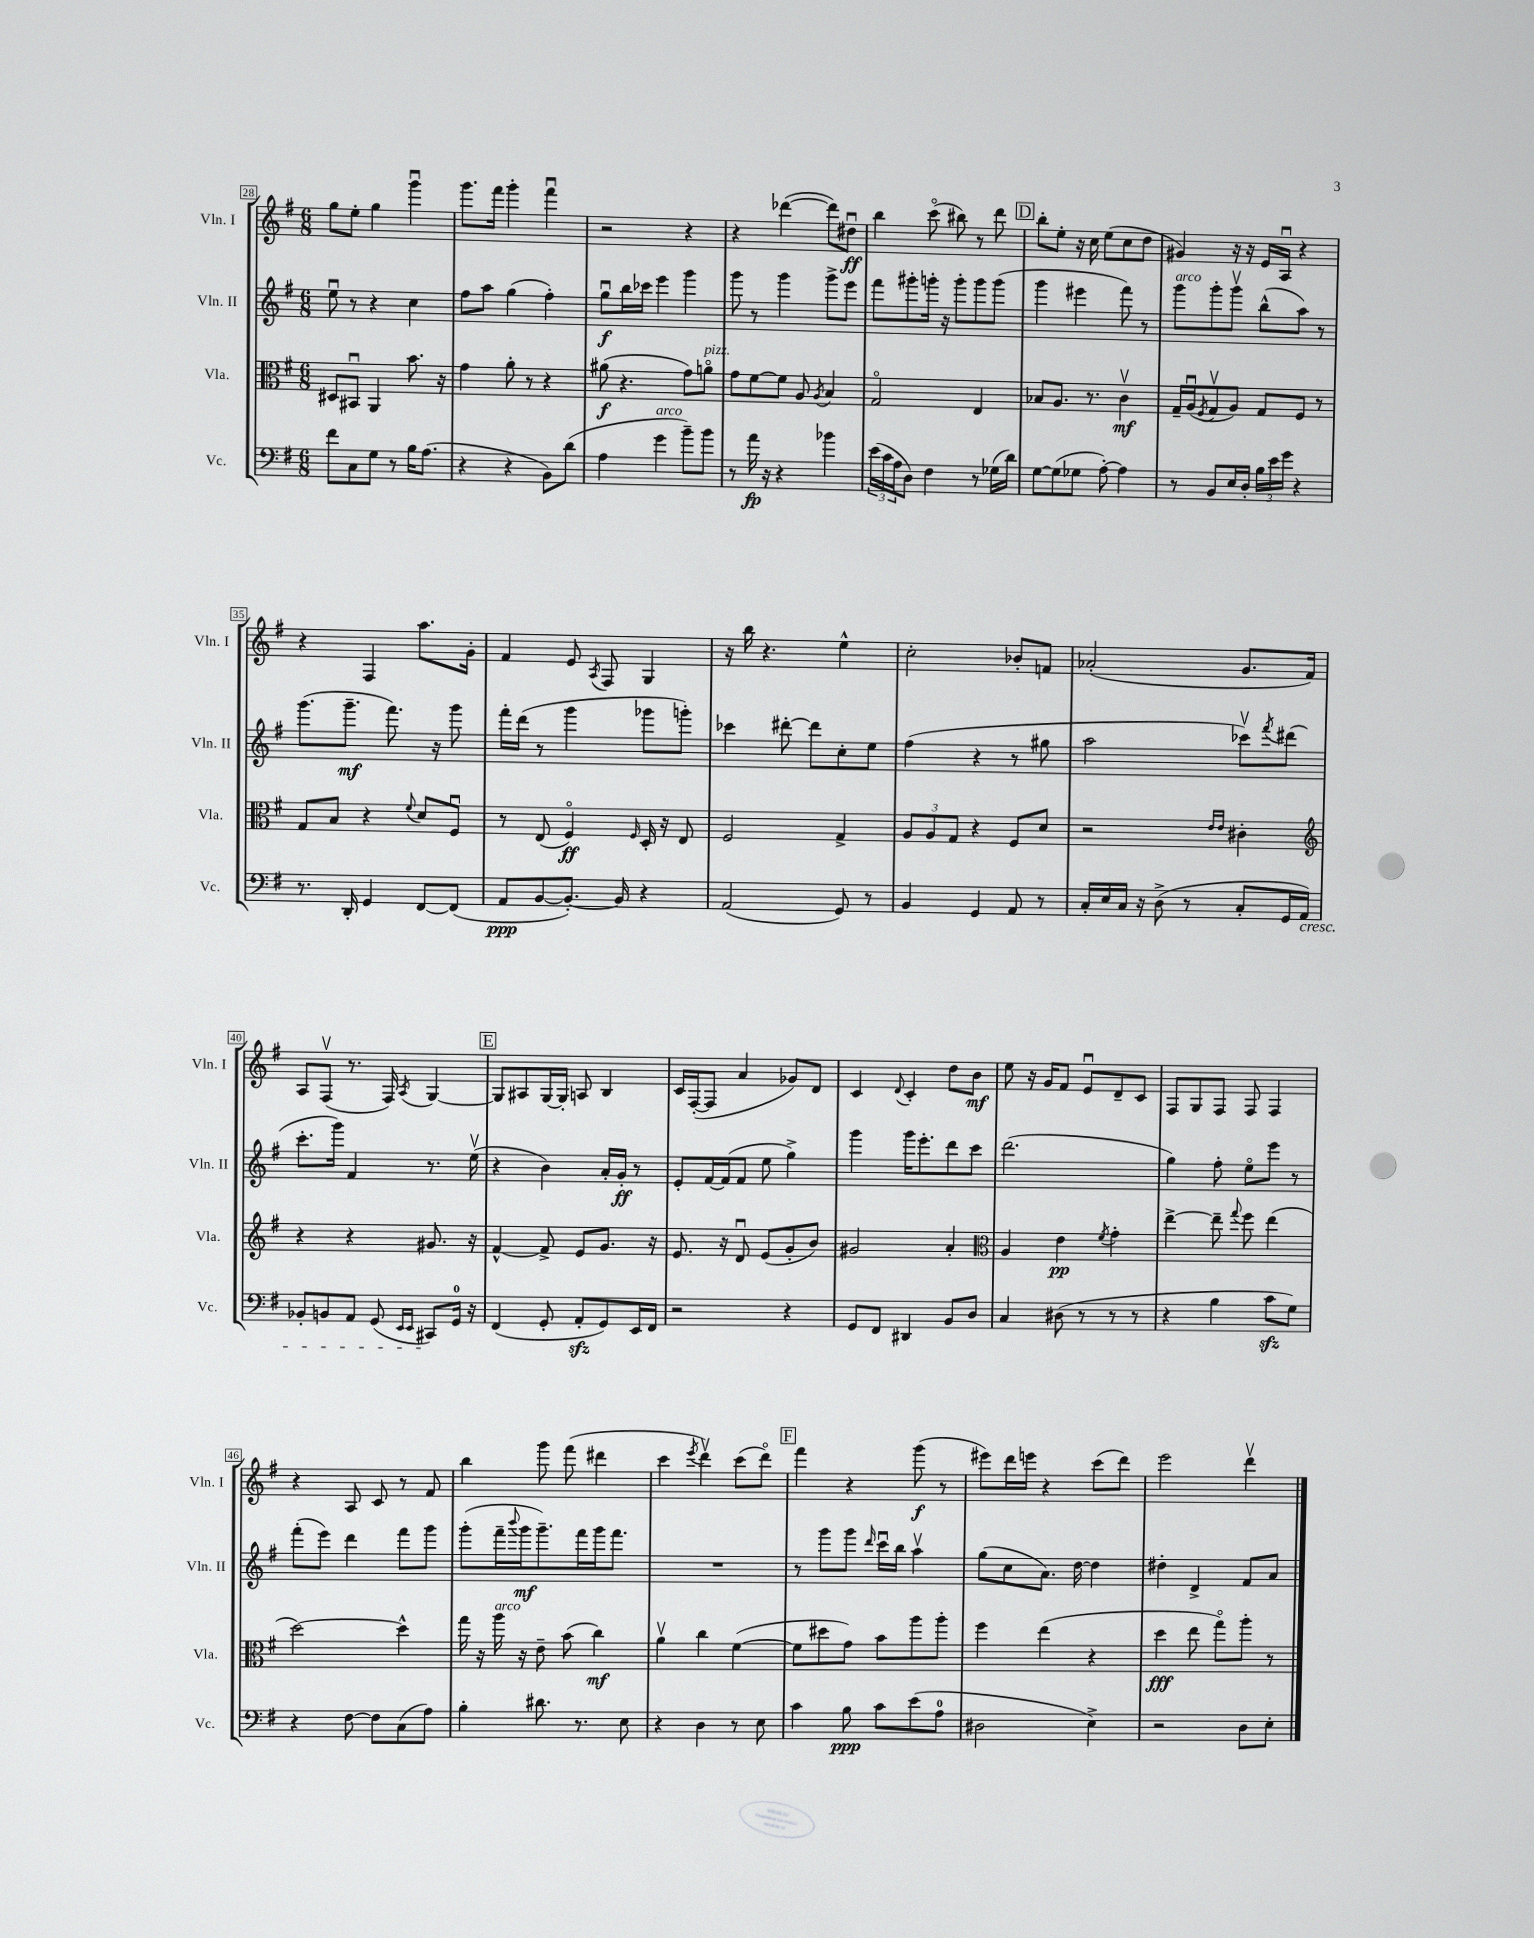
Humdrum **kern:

**kern	**kern	**kern	**kern
*staff4	*staff3	*staff2	*staff1
*clefF4	*clefC3	*clefG2	*clefG2
*k[f#]	*k[f#]	*k[f#]	*k[f#]
*M6/8	*M6/8	*M6/8	*M6/8
8f#	8D#	8eeu	8gg
8C	8BB#u	8r	8ee'
8G	4AA	4r	4gg
8r	.	.	.
16B	8.b	4cc	4gggu
(8.A	.	.	.
.	16r	.	.
=	=	=	=
4r	4g	8ff#	8.ggg
.	.	8aa	.
.	.	.	16fff#
4r	8a'	(4gg	4ggg'
.	8r	.	.
8BB)	4r	4ff#')	4fff#u
(8d	.	.	.
=	=	=	=
4A	(8a#	8ggu	2r
.	4.r	16bb	.
.	.	16ccc-	.
4g	.	4eee	.
8b~)	8g)	4ggg	4r
8b	8ao	.	.
=	=	=	=
8r	8g	8ggg	4r
16a	[8f#	8r	.
16r	.	.	.
4r	8f#]	4ggg	([4ddd-
.	8A	.	.
.	8qA	.	.
4b-	4B	8ggg^	8ddd-])
.	.	8eee	8dd#u
=	=	=	=
(24e	2Go	8fff#	4bb
24c	.	.	.
24A	.	.	.
8D)	.	8ggg#'	.
4F#	.	16ggg'	(8ccco
.	.	16r	.
.	.	8ggg'	8bb#)
8r	4E	8ggg	8r
(16G-	.	(8ggg	8ddd
16d)	.	.	.
=	=	=	=
[8G	8B-	4ggg	8bb'
(8G]	8.A	.	8ee'
8G-	.	4eee#	16r
.	8.r	.	16cc
[8A')	.	.	(8ee
4A]	4cv	8fff#)	8cc
.	.	8r	8dd
=	=	=	=
8r	16G~	8ggg	4g#)
.	(16Au	.	.
.	8qF#	.	.
8BB	8Gv	8ggg'	.
16E	8A)	8gggv	16r
16D'	.	.	16r
24B	8G	(8bb^^	16e
24e	.	.	.
.	.	.	16Au
24g	.	.	.
4r	8F#	8aa)	4r
.	8r	8r	.
=	=	=	=
8.r	8G	(8.ggg	4r
.	8B	.	.
16DD'	.	8.ggg~	.
4GG	4r	.	4F#
.	.	8.fff#)	.
.	8qqf#	.	.
[8FF#	8d	.	8.aa
.	.	16r	.
(8FF#]	8F#u	8ggg	.
.	.	.	16g'
=	=	=	=
8AA	8r	16fff#'	4f#
.	.	(16ddd	.
[8BB	(8E	8r	.
8.BB'_)	4F#o)	4ggg	8e
.	.	.	8qA
.	.	.	8F#
16BB]	.	.	.
.	16qqF#	.	.
4r	16D'	8ggg-	4G
.	16r	.	.
.	8E	8ggg')	.
=	=	=	=
(2AA	2F#	4ccc-	16r
.	.	.	16bb
.	.	.	4.r
.	.	[8ddd#'	.
.	.	8ddd#]	.
8GG)	4G^	8cc'	4ee^^
8r	.	8ee	.
=	=	=	=
4BB	12A	(4ff#	2cc'
.	12A	.	.
.	12G	.	.
4GG	4r	4r	.
8AA	8F#	8r	8b-'
8r	8d	8gg#	8f
=	=	=	=
16C'	2r	2aa	(2a-'
16E	.	.	.
16C	.	.	.
16r	.	.	.
(8D^	.	.	.
8r	.	.	.
.	16qqe	.	.
.	16qqe	.	.
8C'	4c#'	8ccc-v)	8.g
.	.	8qfff#	.
16GG	.	(8ddd#	.
16AA)	.	.	16f#)
=	=	=	=
*	*clefG2	*	*
8BB-'	4r	8.ccc'	8A
8BB	.	.	(8F#v
.	.	16ggg)	.
8AA	4r	4f#	8.r
(8GG	.	.	.
.	.	.	16F#)
16qqEE	.	.	.
16qqEE	.	.	8qA
8CC#)	8.g#	8.r	[4G
16GG	.	.	.
16r	16r	(16eev	.
=	=	=	=
(4FF#	[4f#^^	4r	8G]
.	.	.	8A#
8GG'	8f#^]	4b)	[16G
.	.	.	16G']
8AA'	8e	.	8A
8GG)	8.g	16a'	4B
.	.	16g'	.
16EE	.	8r	.
16FF#	16r	.	.
=	=	=	=
2r	8.e	8e'	16c
.	.	.	([16F#'
.	.	[16f#	8F#]
.	16r	(16f#]	.
.	8du	8f#	4a
.	(8e	8ee	.
4r	8g'	4gg^)	8g-)
.	8b)	.	8d
=	=	=	=
8GG	2g#	4ggg	4c
8FF#	.	.	.
.	.	.	8qqd
4DD#	.	16ggg	4c'
.	.	8.eee'	.
8BB	4a'	8ddd	8dd
8D	.	8ccc	8b
=	=	=	=
*	*clefC3	*	*
4C	4A	(2.ddd	8ee
.	.	.	16r
.	.	.	16g
(8D#	4e	.	8f#
8r	.	.	8eu
.	8qf#	.	.
8r	4g'	.	8d~
8r	.	.	8c
=	=	=	=
4r	[4ee^	4gg)	8F#
.	.	.	8G
4B	8ee~]	8ff#'	8F#
.	8qqgg	.	.
.	8ff#	8eeo	8F#
8c	(4ee	8eee	4F#
8G)	.	8r	.
=	=	=	=
4r	[2dd)	(8fff#'	4r
.	.	8eee)	.
[8F#	.	4ddd	8A
8F#]	.	.	8c
(8C	4dd^^]	8fff#	8r
8A)	.	8ggg	8f#
=	=	=	=
4B'	16gg	(8ggg'	4bb
.	16r	.	.
.	16aa	16fff#~	.
.	.	8qqbbb	.
.	16r	16ggg	.
8.d#	8e~	8.ggg~)	8ggg
.	(8b	.	(8fff#
8.r	.	16fff#	.
.	4cc)	16ggg	4ddd#
.	.	8.fff#	.
8E	.	.	.
=	=	=	=
4r	4av	2.r	4ccc
.	.	.	8qeee
4D	4cc	.	4dddv)
8r	([4f#	.	(8ccc
8E	.	.	8dddo)
=	=	=	=
4c	8f#]	8r	4fff#
.	8dd#	8ggg	.
8B	8g)	8ggg	4r
.	.	16qqddd	.
8c	8b	16cccu	.
.	.	16bb	.
(8e	8aa	4aav	(8ggg
8A	8aa'	.	8r
=	=	=	=
2D#	4ff#	(8gg	8eee#)
.	.	8cc	16ddd
.	.	.	16eee
.	(4ee	8.a)	4r
.	.	[16dd	.
4E^)	4r	4dd]	(8ccc
.	.	.	8ddd)
=	=	=	=
2r	4dd	4dd#'	2eee
.	8ee	4d^	.
.	8ggo)	.	.
8D	8aa'	8f#	4dddv
8E'	8r	8a	.
==	==	==	==
*-	*-	*-	*-
